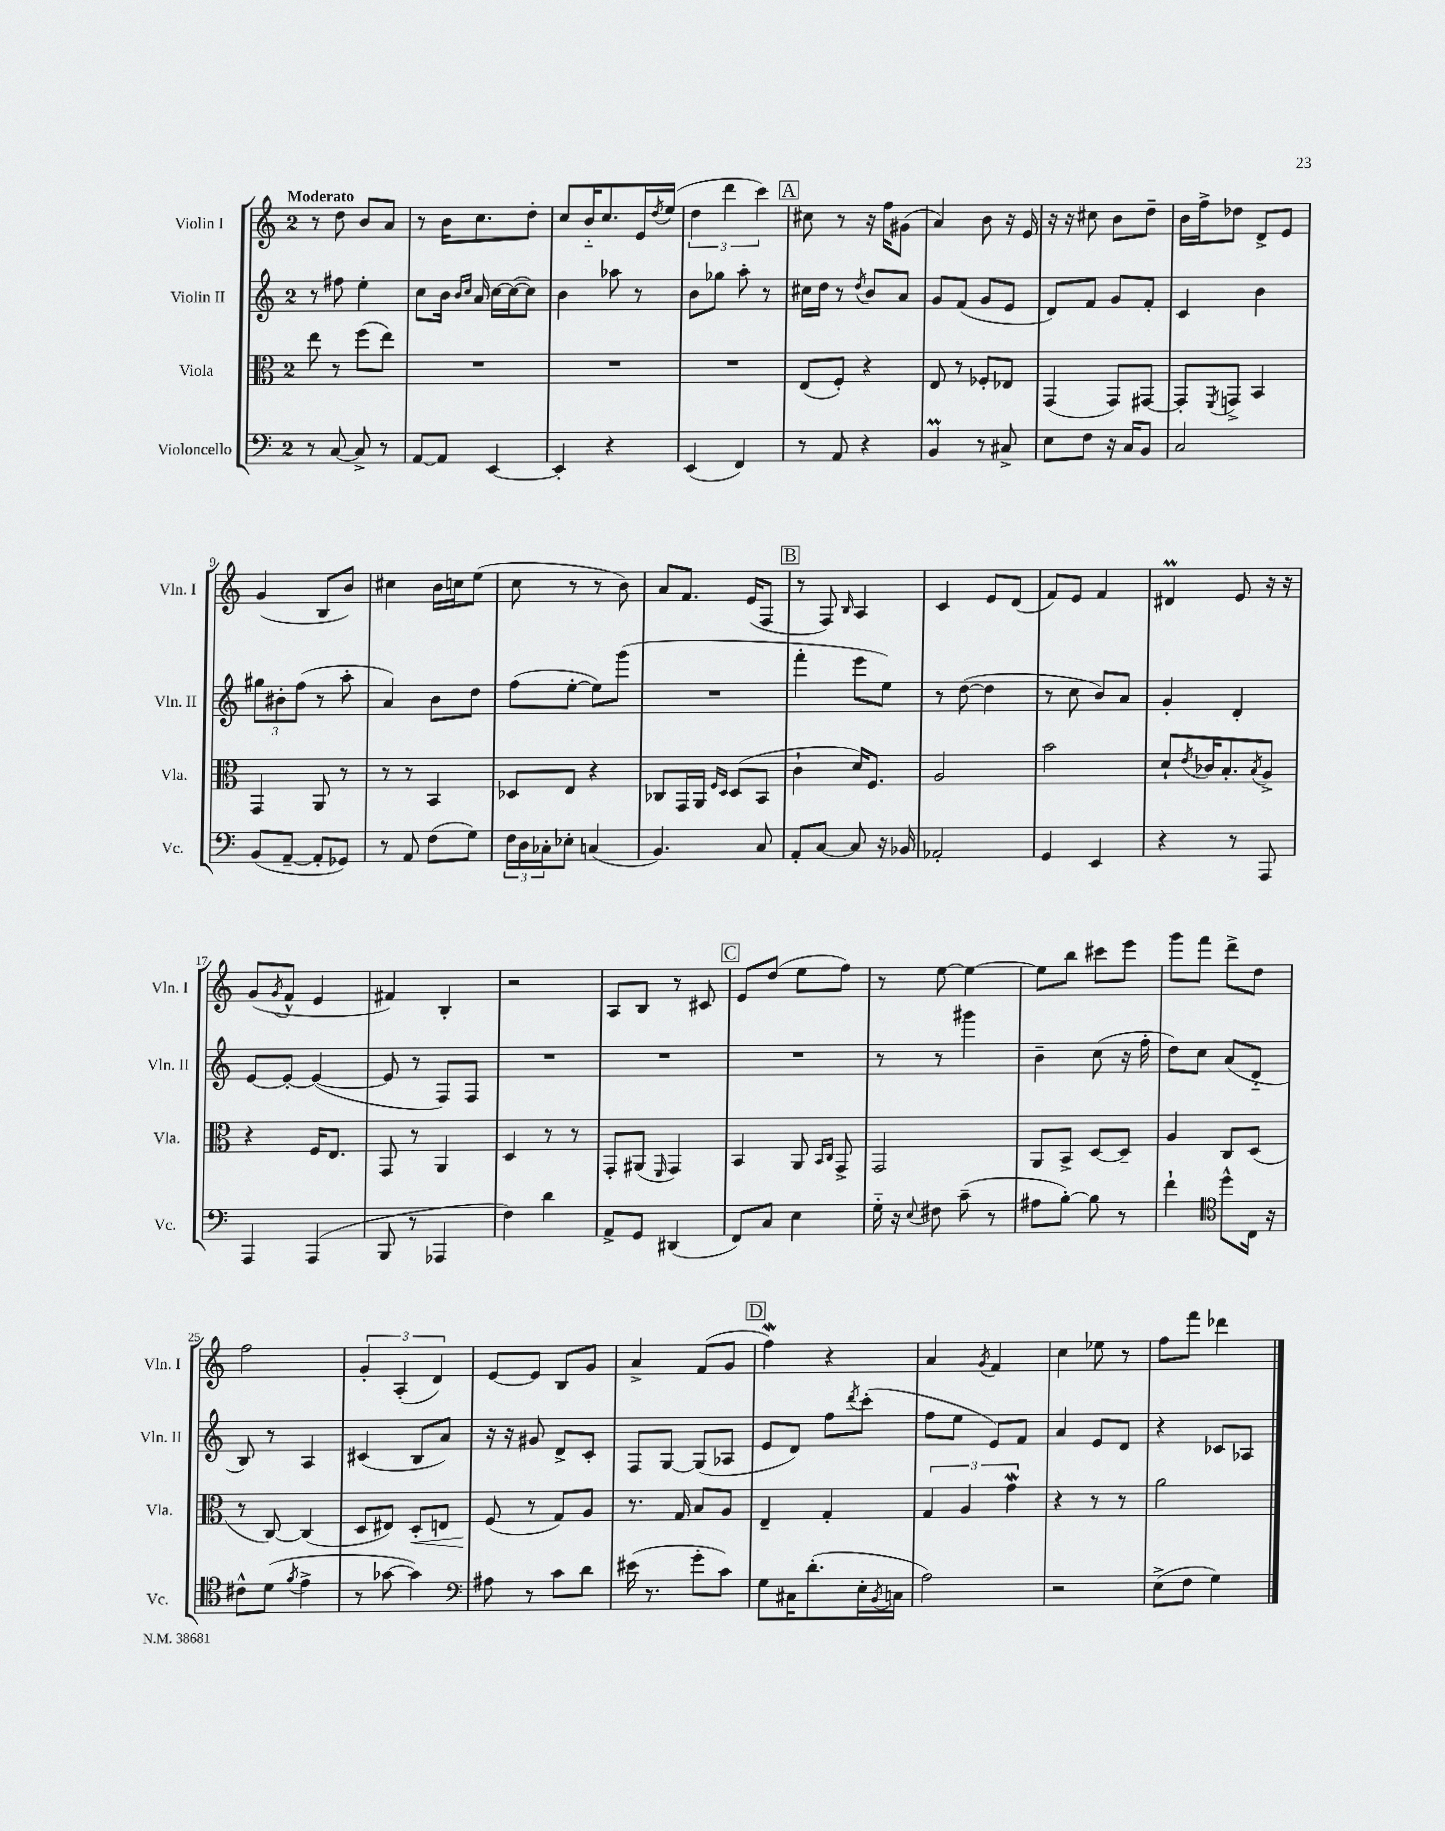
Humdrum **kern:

**kern	**kern	**dynam	**kern	**kern
*part4	*part3	*part3	*part2	*part1
*staff4	*staff3	*staff3	*staff2	*staff1
*I"Violoncello	*I"Viola	*	*I"Violin II	*I"Violin I
*I'Vc.	*I'Vla.	*	*I'Vln. II	*I'Vln. I
*clefF4	*clefC3	*	*clefG2	*clefG2
*k[]	*k[]	*	*k[]	*k[]
*M2/4	*M2/4	*	*M2/4	*M2/4
=1	=1	=1	=1	=1
!	!	!	!	!LO:TX:a:B:t=Moderato
8r	8ee\	.	8r	8r
[8C/	8r	.	8ff#X\	8dd\
8C^/]	(8ff\L	.	4ee'\	8b/L
8r	8ee\J)	.	.	8a/J
=2	=2	=2	=2	=2
[8AA/L	2r	.	8cc\L	8r
8AA/J]	.	.	16b\Jk	16b\KL
.	.	.	16qqb/LL	.
.	.	.	16qqcc/JJ	.
.	.	.	16a/	8.cc\
[4EE/	.	.	[16cc\LL	.
.	.	.	(16cc\J_	.
.	.	.	8cc\J])	8dd'\J
=3	=3	=3	=3	=3
4EE'/]	2r	.	4b\	8cc/L
.	.	.	.	16b/K
.	.	.	.	8.cc/
4r	.	.	8aa-X\	.
.	.	.	8r	16e/L
.	.	.	.	8qdd/
.	.	.	.	(16ee/JJ
=4	=4	=4	=4	=4
(4EE/	2r	.	8b\L	6dd\
.	.	.	8gg-X\J	.
.	.	.	.	6ddd\
4FF/)	.	.	8aa'\	.
.	.	.	.	6ccc\)
.	.	.	8r	.
!!LO:REH:place=s1:t=A
=5	=5	=5	=5	=5
8r	(8E/L	.	16cc#X\LL	8cc#X\
.	.	.	16dd\JJ	.
8AA/	8F'/J)	.	8r	8r
.	.	.	8qdd/	.
4r	4r	.	8b/L	16r
.	.	.	.	16ff\KL
.	.	.	8a/J	(8g#X\J
=6	=6	=6	=6	=6
4BBm/	8E/	.	8g/L	4a/)
.	8r	.	(8f/J	.
8r	8F-X'/L	.	8g/L	8b\
8C#X^/	8E-X/J	.	8e/J	16r
.	.	.	.	16e/
=7	=7	=7	=7	=7
8E\L	(4GG/	.	8d/L)	16r
.	.	.	.	16r
8F\J	.	.	8f/J	8cc#X\
16r	8GG/L)	.	8g/L	8b\L
16C/KL	.	.	.	.
8BB/J	[8GG#X/J	.	8f'/J	8dd~\J
=8	=8	=8	=8	=8
2C/	8GG#'/L]	.	4c/	16b\LL
.	.	.	.	16ff^\J
.	8qFF/	.	.	.
.	8GGn^/J	.	.	8dd-X\J
.	4BB/	.	4b\	8d^/L
.	.	.	.	8e/J
!!LO:LB:g=z
=9	=9	=9	=9	=9
(8BB/L	4GG/	.	12gg#X\L	(4g/
.	.	.	12b#X'\	.
[8AA~/J	.	.	.	.
.	.	.	(12ff\J	.
8AA'/L]	8AA/	.	8r	8B/L
8GG-X/J)	8r	.	8aa'\	8b/J)
=10	=10	=10	=10	=10
8r	8r	.	4a/)	4cc#X\
8AA/	8r	.	.	.
(8F\L	4BB/	.	8b\L	16b\LL
.	.	.	.	16ccn\J
8G\J)	.	.	8dd\J	(8ee\J
=11	=11	=11	=11	=11
24F\LL	8D-X/L	.	(8ff\L	8cc\
24D\	.	.	.	.
24C-X'\J	.	.	.	.
8E-X'\J	8E/J	.	[8ee'\J	8r
(4Cn/	4r	.	8ee\L])	8r
.	.	.	(8ggg\J	8b\)
=12	=12	=12	=12	=12
4.BB/)	8C-X/L	.	2r	8a/L
.	16GG/L	.	.	8.f/J
.	16AA/JJ	.	.	.
.	16qqF/LL	.	.	.
.	16qqD/JJ	.	.	.
.	(8D/L	.	.	.
.	.	.	.	(16e/KL
8C/	8BB/J	.	.	8F/J
!!LO:REH:place=s1:t=B
=13	=13	=13	=13	=13
8AA'/L	4c`\	.	4fff'\	8r
[8C/J	.	.	.	8F/)
.	.	.	.	16qqB/
8C/]	16d/KL)	.	8eee\L	4A/
.	8.F/J	.	.	.
16r	.	.	8ee\J)	.
16BB-X/	.	.	.	.
=14	=14	=14	=14	=14
2AA-X'/	2A/	.	8r	4c/
.	.	.	([8dd\	.
.	.	.	4dd\]	8e/L
.	.	.	.	(8d/J
=15	=15	=15	=15	=15
4GG/	2b\	.	8r	8f/L)
.	.	.	8cc\	8e/J
4EE/	.	.	8b/L)	4f/
.	.	.	8a/J	.
=16	=16	=16	=16	=16
4r	8d`/L	.	4g'/	4d#Xm/
.	8qe/	.	.	.
.	16c-X/K	.	.	.
.	8.B'/	.	.	.
8r	.	.	4d'/	8e/
.	8qB/	.	.	.
8AAA/	8A^/J	.	.	16r
.	.	.	.	16r
!!LO:LB:g=z
=17	=17	=17	=17	=17
4AAA/	4r	.	[8e/L	(8g/L
.	.	.	.	8qg/
.	.	.	8e'/J_	8f^^/J
(4AAA/	16F/KL	.	(4e/_	4e/
.	8.E/J	.	.	.
=18	=18	=18	=18	=18
8BBB/	8GG/	.	8e/]	4f#X/)
8r	8r	.	8r	.
4AAA-X/	4AA/	.	8F/L)	4B'/
.	.	.	8F/J	.
=19	=19	=19	=19	=19
4F\)	4D/	.	2r	2r
4d\	8r	.	.	.
.	8r	.	.	.
=20	=20	=20	=20	=20
8AA^/L	8GG'/L	.	2r	8A/L
8GG/J	(8AA#X/J	.	.	8B/J
.	16qqFF/	.	.	.
(4DD#X/	4GG/)	.	.	8r
.	.	.	.	8c#X/
!!LO:REH:place=s1:t=C
=21	=21	=21	=21	=21
8FF/L)	4BB/	.	2r	8e/L
8C/J	.	.	.	(8dd/J
4E\	8AA/	.	.	8ee\L
.	16qqBB/LL	.	.	.
.	16qqC/JJ	.	.	.
.	8GG^/	.	.	8ff\J)
=22	=22	=22	=22	=22
16G\	2GG/	.	8r	8r
16r	.	.	.	.
8qqE/	.	.	.	.
8F#X\	.	.	8r	[8ee\
(8c~\	.	.	4ggg#X\	4ee\_
8r	.	.	.	.
=23	=23	=23	=23	=23
8A#X\L	8AA/L	.	4b~\	8ee\L]
[8B'\J)	8BB^/J	.	.	8bb\J
8B\]	[8D/L	.	(8cc\	8ccc#X\L
8r	8D~/J]	.	16r	8eee\J
.	.	.	16ff'\	.
=24	=24	=24	=24	=24
4f`\	4A/	.	8dd\L)	8ggg\L
.	.	.	8cc\J	8fff\J
*clefC4	*	*	*	*
8dd^^\L	8C/L	.	(8a/L	8ddd^\L
16C\Jk	(8D/J	.	8d/J	8dd\J
16r	.	.	.	.
!!LO:LB:g=z
=25	=25	=25	=25	=25
8c#X^^\L	8r	.	8B/)	2ff\
(8d\J	[8C/)	.	8r	.
8qf/	.	.	.	.
4e^\	(4C/]	.	4A/	.
=26	=26	=26	=26	=26
8r	8D/L	.	(4c#X/	6g'/
[8g-X\	8E#X/J)	.	.	.
.	.	.	.	(6A'/
!	!	!LO:HP:b	!	!
4g-\])	8D'/L	<	8B/L	.
.	.	.	.	6d/)
.	8En/J	.	8a/J)	.
=27	=27	=27	=27	=27
*clefF4	*	*	*	*
8A#X\	(8F/	.	16r	[8e/L
.	.	.	16r	.
8r	8r	[	8g#X/	8e/J]
8c\L	8G/L)	.	8d^/L	8B/L
8d\J	8A/J	.	8c'/J	8g/J
=28	=28	=28	=28	=28
(16e#X\	8.r	.	8F/L	4a^/
8.r	.	.	.	.
.	.	.	[8G/J	.
.	16G/	.	.	.
8g'\L	8B/L	.	(8G/L]	(8f/L
8c\J)	8A/J	.	8A-X/J	8g/J
!!LO:REH:place=s1:t=D
=29	=29	=29	=29	=29
8G\L	4E~/	.	8e/L	4ffw\)
16C#X\K	.	.	8d/J)	.
(8.d'\	.	.	.	.
.	4G'/	.	8ff\L	4r
.	.	.	8qddd/	.
16E'\L	.	.	(8ccc'\J	.
8qBB/	.	.	.	.
16Cn\JJ	.	.	.	.
=30	=30	=30	=30	=30
2A\)	6G/	.	8ff\L	4a/
.	.	.	8ee\J	.
.	6A/	.	.	.
.	.	.	.	8qg/
.	.	.	8e/L)	4f/
.	6gW\	.	.	.
.	.	.	8f/J	.
=31	=31	=31	=31	=31
2r	4r	.	4a/	4cc\
.	8r	.	8e/L	8ee-X\
.	8r	.	8d/J	8r
=32	=32	=32	=32	=32
(8E^\L	2a\	.	4r	8ff\L
8F\J	.	.	.	8fff\J
4G\)	.	.	8c-X/L	4ddd-X\
.	.	.	8A-X/J	.
==	==	==	==	==
*-	*-	*-	*-	*-
